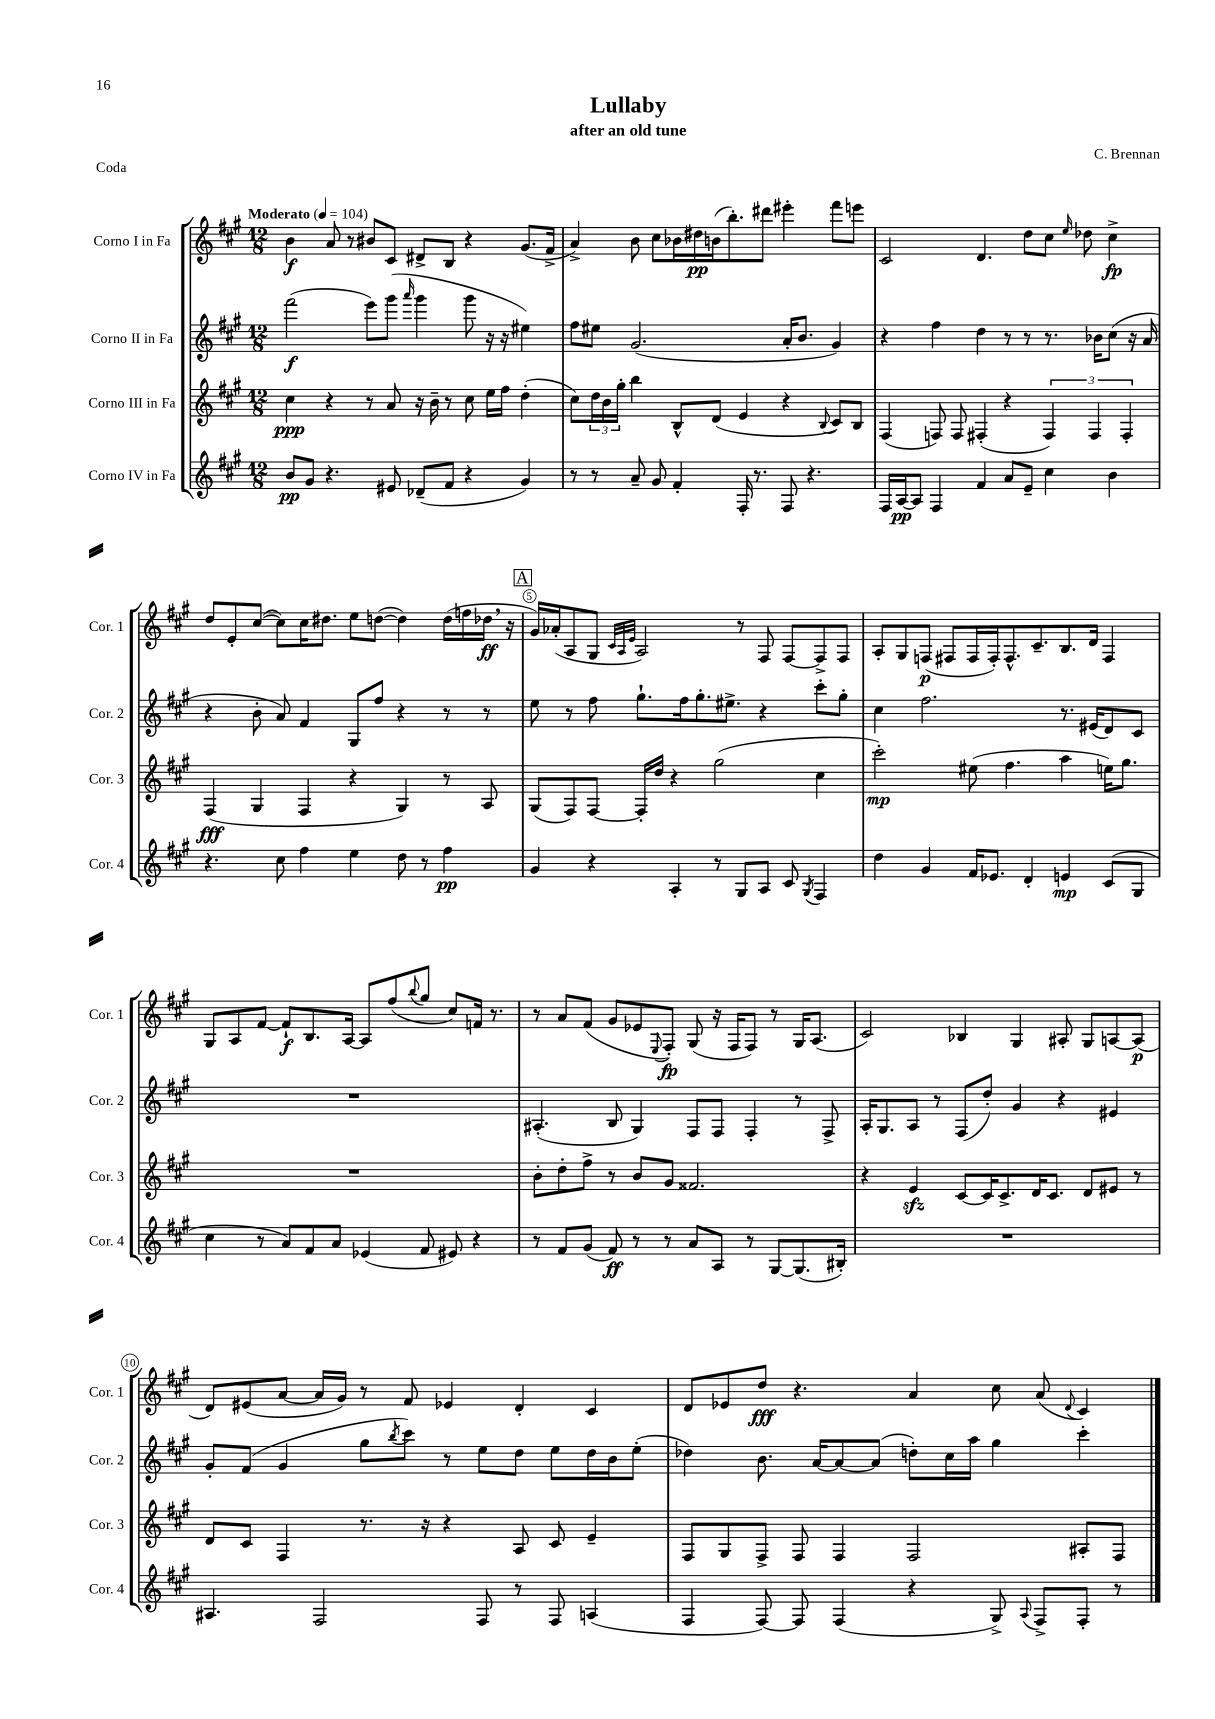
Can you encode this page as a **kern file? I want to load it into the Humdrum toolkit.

**kern	**kern	**kern	**kern
*staff4	*staff3	*staff2	*staff1
*clefG2	*clefG2	*clefG2	*clefG2
*k[f#c#g#]	*k[f#c#g#]	*k[f#c#g#]	*k[f#c#g#]
*M12/8	*M12/8	*M12/8	*M12/8
*MM104	*MM104	*MM104	*MM104
8b	4cc#	(2fff#	4b
8g#	.	.	.
4.r	4r	.	8a
.	.	.	8r
.	8r	8eee)	8b#
8e#	8a	(8ggg#	8c#
.	.	16qqaaa	.
(8d-~	16r	4ggg#	8d#^
.	16b~	.	.
8f#	8r	.	8B
4r	8cc#	8ggg#	4r
.	16ee	16r	.
.	16ff#	16r	.
4g#)	(4dd'	4ee#)	(8.g#
.	.	.	16f#^
=	=	=	=
8r	8cc#)	8ff#	4a^)
8r	24dd	8ee#	.
.	24b	.	.
.	24gg#'	.	.
8a~	4bb	(2.g#	8b
8g#	.	.	8cc#
4f#'	8B^^	.	16b-
.	.	.	16dd#
.	(8d	.	(16b
.	.	.	8.bb')
16F#'	4e	.	.
8.r	.	.	.
.	.	.	8ddd#
8F#	4r	16a'	4eee#'
.	.	8.b	.
4.r	.	.	.
.	8qqB	.	.
.	8c#)	4g#)	8fff#
.	8B	.	8eee
=	=	=	=
16F#	(4F#	4r	2c#
[16A	.	.	.
8A]	.	.	.
4F#	8F)	4ff#	.
.	8F	.	.
4f#	(4F#'	4dd	4.d
8a	4r	8r	.
8e~	.	8r	8dd
4cc#	6F#)	8.r	8cc#
.	.	.	16qqee
.	.	.	8dd-
.	6F#	.	.
.	.	16b-	.
4b	.	(8cc#	4cc#^
.	6F#'	.	.
.	.	16r	.
.	.	16a	.
=	=	=	=
4.r	(4F#	4r	8dd
.	.	.	8e'
.	4G#	8b'	([8cc#
8cc#	.	8a)	8cc#])
4ff#	4F#	4f#	16cc#
.	.	.	8.dd#
4ee	4r	8G#	8ee
.	.	8ff#	([8dd
8dd	4G#)	4r	4dd])
8r	.	.	.
4ff#	8r	8r	(16dd
.	.	.	16ff
.	8A	8r	16dd-
.	.	.	16r
=	=	=	=
4g#	(8G#	8ee	16g#)
.	.	.	(16a-'
.	8F#)	8r	8A
4r	[8F#	8ff#	8G#
.	.	.	32qqc#
.	.	.	32qqA
.	.	.	32qqe
.	16F#']	8.gg#`	2A)
.	16dd	.	.
4A'	4r	.	.
.	.	16ff#	.
.	.	8.gg#'	.
8r	(2gg#	.	.
.	.	8.ee#^	.
8G#	.	.	8r
8A	.	4r	8F#
8c#	.	.	[8F#
8qG#	.	.	.
4F#	4cc#	8ccc#'	8F#^]
.	.	8gg#'	8F#
=	=	=	=
4dd	2ccc#')	4cc#	8A'
.	.	.	8G#
4g#	.	2.ff#	(8F
.	.	.	8F#
16f#	(8ee#	.	16F#
8.e-	.	.	16F#')
.	4.ff#	.	8.F#^^
4d'	.	.	.
.	.	.	8.c#~
4e	4aa	8.r	8.B
.	.	(16e#	16d
(8c#	16ee)	8d)	4F#
.	8.gg#	.	.
8G#	.	8c#	.
=	=	=	=
4cc#	1.r	1.r	8G#
.	.	.	8A
8r	.	.	[8f#
8a)	.	.	8f#`]
8f#	.	.	8.B
8a	.	.	.
.	.	.	[16A
(4e-	.	.	8A]
.	.	.	(8ff#
.	.	.	8qqbb
8f#	.	.	8gg#
8e#)	.	.	8cc#)
4r	.	.	16f
.	.	.	8.r
=	=	=	=
8r	8b'	(4.A#'	8r
8f#	8dd'	.	8a
(8g#	8ff#^	.	(8f#
8f#)	8r	8B	8g#
8r	8b	4G#)	8e-
.	.	.	8qqE
8r	8g#	.	8F#')
8a	2.f##	8F#	(8G#
8A	.	8F#	16r
.	.	.	16F#
8r	.	4F#'	8F#)
[8G#	.	.	8r
(8.G#]	.	8r	16G#
.	.	.	(8.A
.	.	8F#^	.
16B#')	.	.	.
=	=	=	=
1.r	4r	16A'	2c#)
.	.	8.G#	.
.	4e	8A	.
.	.	8r	.
.	[8c#	(8F#	4B-
.	16c#]	8dd')	.
.	8.c#^	.	.
.	.	4g#	4G#
.	16d	.	.
.	8.c#	.	.
.	.	4r	8A#'
.	8d	.	8G#
.	8e#	4e#	[8A
.	8r	.	(8A]
=	=	=	=
4.A#	8d	8g#'	8d)
.	8c#	(8f#	(8e#
.	4F#	4g#	[8a
2F#	.	.	16a]
.	.	.	16g#)
.	8.r	8gg#	8r
.	.	8qbb	.
.	.	8ccc#)	8f#
.	16r	.	.
.	4r	8r	4e-
8F#	.	8ee	.
8r	8A	8dd	4d'
8F#	8c#	8ee	.
(4A	4e~	16dd	4c#
.	.	16b	.
.	.	(8ee'	.
=	=	=	=
4F#	8F#	4dd-)	8d
.	8G#	.	8e-
[8F#)	8F#^	8.b	8dd
8F#]	8F#	.	4.r
.	.	[16a	.
(4F#	4F#	8a_	.
.	.	(8a]	.
4r	2F#	8dd')	4a
.	.	16cc#	.
.	.	16aa	.
8G#^)	.	4gg#	8cc#
8qqA	.	.	.
8F#^	.	.	(8a
.	.	.	8qqd
8F#'	8A#'	4ccc#'	4c#)
8r	8F#	.	.
==	==	==	==
*-	*-	*-	*-
